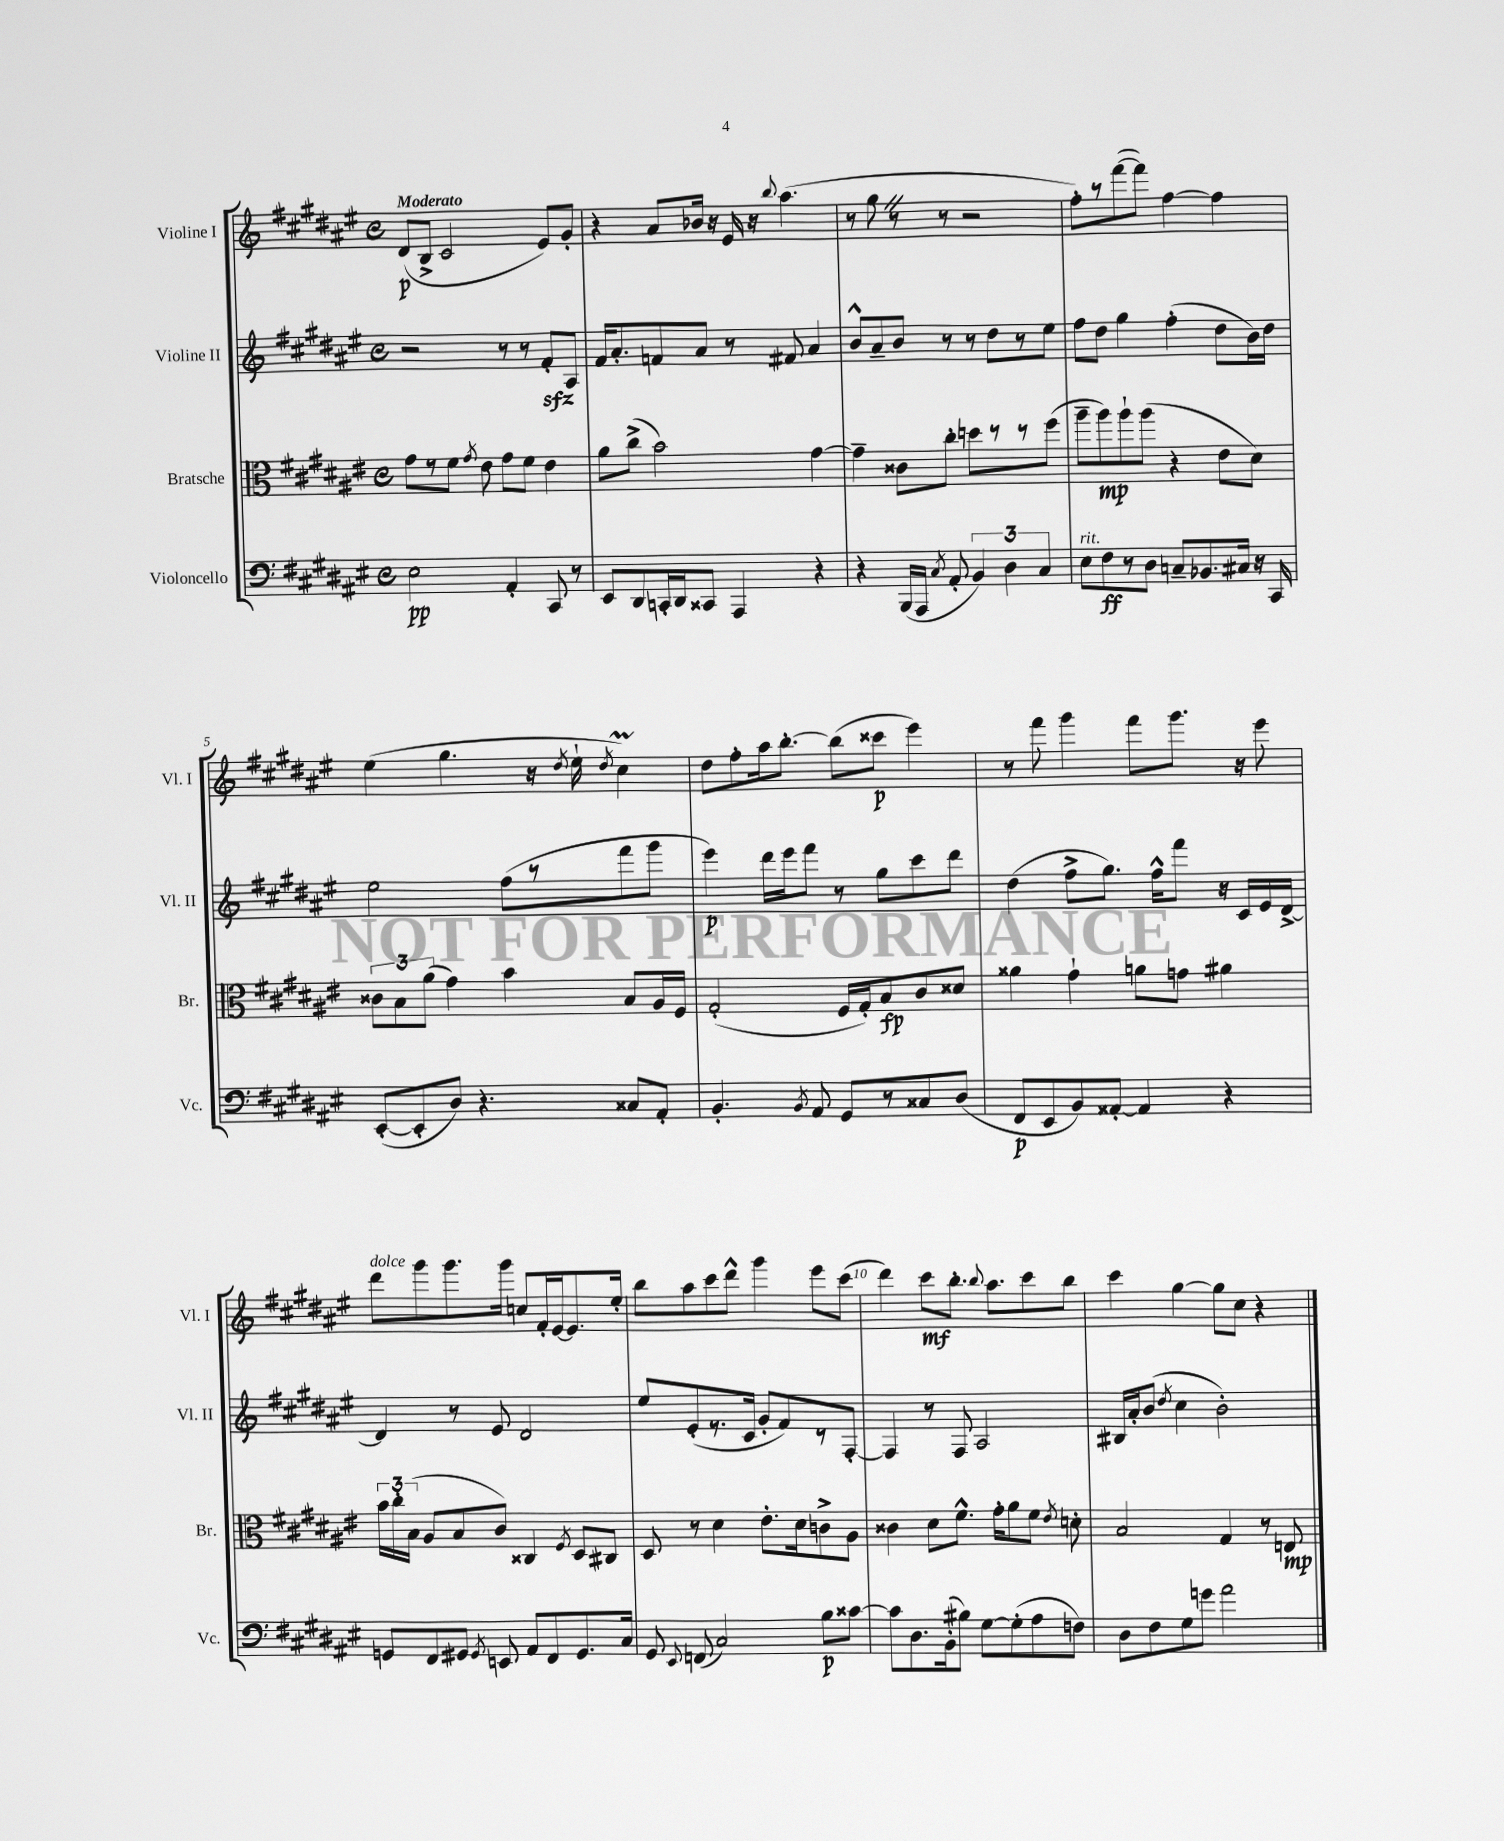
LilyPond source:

<<
\new StaffGroup <<
\new Staff = "s0" \with { instrumentName = "Violine I" shortInstrumentName = "Vl. I" } {
    \clef treble \key fis \major \defaultTimeSignature \time 4/4 \tempo "Moderato"
    \autoBeamOff dis'8[\p( b8]-> cis'2 eis'8[) gis'8]-. |
    r4 ais'8[ bes'16] r16 eis'16 r16 \appoggiatura { b''8 } ais''4.( |
    r8 gis''8 \once \override BreathingSign.text = \markup { \musicglyph "scripts.caesura.straight" } \breathe r8 r8 r2 |
    fis''8[-.) r8 fis'''8~( fis'''8]) fis''4~ fis''4 |
    eis''4( gis''4. r16 \acciaccatura { dis''8 } eis''16-! \acciaccatura { dis''8 } cis''4\prall) |
    dis''8[ fis''8-. ais''16 b''8.]~-. b''8[( cisis'''8]\p eis'''4) |
    r8 fis'''8 gis'''4 fis'''8[ gis'''8.] r16 eis'''8 |
    dis'''8[^\markup { \italic "dolce" } gis'''8 gis'''8. gis'''16] c''8[ fis'16-. eis'16~ eis'8. eis''16]-. |
    b''8[ ais''8 cis'''8 dis'''8]-^ gis'''4 eis'''8[ cis'''8]( |
    dis'''4) cis'''8[\mf b''8.]-. \appoggiatura { b''8 } ais''8.[ cis'''8 b''8] |
    cis'''4 gis''4~ gis''8[ cis''8] r4 \bar "|." |
}
\new Staff = "s1" \with { instrumentName = "Violine II" shortInstrumentName = "Vl. II" } {
    \clef treble \key fis \major \defaultTimeSignature \time 4/4
    \autoBeamOff r2 r8 r8 fis'8[-.\sfz ais8] |
    fis'16[ ais'8.-. f'8 ais'8] r8 fis'8 ais'4 |
    b'8[-^ ais'8-- b'8] r8 r8 dis''8[ r8 eis''8] |
    fis''8[ dis''8] gis''4 fis''4-.( dis''8[ b'16) dis''16] |
    eis''2 fis''8[( r8 fis'''8 gis'''8] |
    eis'''4\p) dis'''16[ eis'''16 fis'''8] r8 gis''8[ cis'''8 dis'''8] |
    dis''4( fis''8[-> gis''8.]) fis''16[-^ fis'''8] r16 cis'16[ eis'16 dis'16]~-> |
    dis'4 r8 eis'8 dis'2 |
    eis''8[ eis'8-.( r8. cis'16] gis'8[-. fis'8) r8 fis8]~-. |
    fis4 r8 fis8 ais2 |
    bis16[ ais'16-. b'8]( \acciaccatura { dis''8 } cis''4 b'2-.) \bar "|." |
}
\new Staff = "s2" \with { instrumentName = "Bratsche" shortInstrumentName = "Br." } {
    \clef alto \key fis \major \defaultTimeSignature \time 4/4
    \autoBeamOff gis'8[ r8 fis'8] \acciaccatura { gis'8 } eis'8 gis'8[ fis'8] eis'4 |
    ais'8[ cis''8]->( b'2) gis'4~ |
    gis'4-- cisis'8[ cis''8]-. d''8[ r8 r8 fis''8]( |
    ais''8[-- ais''8\mp) ais''8-! ais''8]( r4 eis'8[ dis'8]) |
    \tuplet 3/2 { cisis'8[ b8 ais'8]( } gis'4) b'4 b8[ ais16 fis16] |
    gis2-.( fis16[ gis16-.) b8\fp cis'8 disis'8] |
    aisis'4 gis'4-! a'8[ g'8] ais'4 |
    \tuplet 3/2 { b'16[ cis''16-. b16]( } ais8[ b8 cis'8]) cisis4 \acciaccatura { fis8 } dis8[ cis8] |
    dis8 r8 dis'4 eis'8.[-. dis'16 c'8-> ais8] |
    cisis'4 dis'8[ fis'8.]-^ gis'16[-. ais'8 fis'8] \acciaccatura { eis'8 } d'8-. |
    b2 gis4 r8 e8\mp \bar "|." |
}
\new Staff = "s3" \with { instrumentName = "Violoncello" shortInstrumentName = "Vc." } {
    \clef bass \key fis \major \defaultTimeSignature \time 4/4
    \autoBeamOff eis2\pp ais,4-. cis,8 r8 |
    eis,8[ dis,8 c,16-. dis,16 cisis,8] ais,,4 r4 |
    r4 b,,16[( ais,,16] \acciaccatura { cis8 } ais,8-. \tuplet 3/2 { b,4) dis4 cis4 } |
    eis8[^\markup { \italic "rit." } fis8\ff r8 dis8] c8[-- bes,8. cis16] r16 cis,16 |
    eis,8[~-.( eis,8-. dis8]) r4. cisis8[ ais,8]-. |
    b,4.-. \acciaccatura { b,8 } ais,8 gis,8[ r8 cisis8 dis8]( |
    fis,8[\p eis,8 b,8) aisis,8]~-. aisis,4 r4 |
    g,8[ fis,8 gis,8] \acciaccatura { gis,8 } e,8 ais,8[ fis,8 gis,8. cis16] |
    gis,8 \appoggiatura { eis,8 } f,8( cis2) b8[\p cisis'8]~ |
    cisis'8[ dis8. b,16-.( bis8]) gis8[~ gis8-.( ais8 f8]) |
    dis8[ fis8 gis8 g'8] ais'2 \bar "|." |
}
>>
>>
\layout { \context { \Score \override BarNumber.break-visibility = ##(#f #t #t) barNumberVisibility = #(every-nth-bar-number-visible 5) } }
